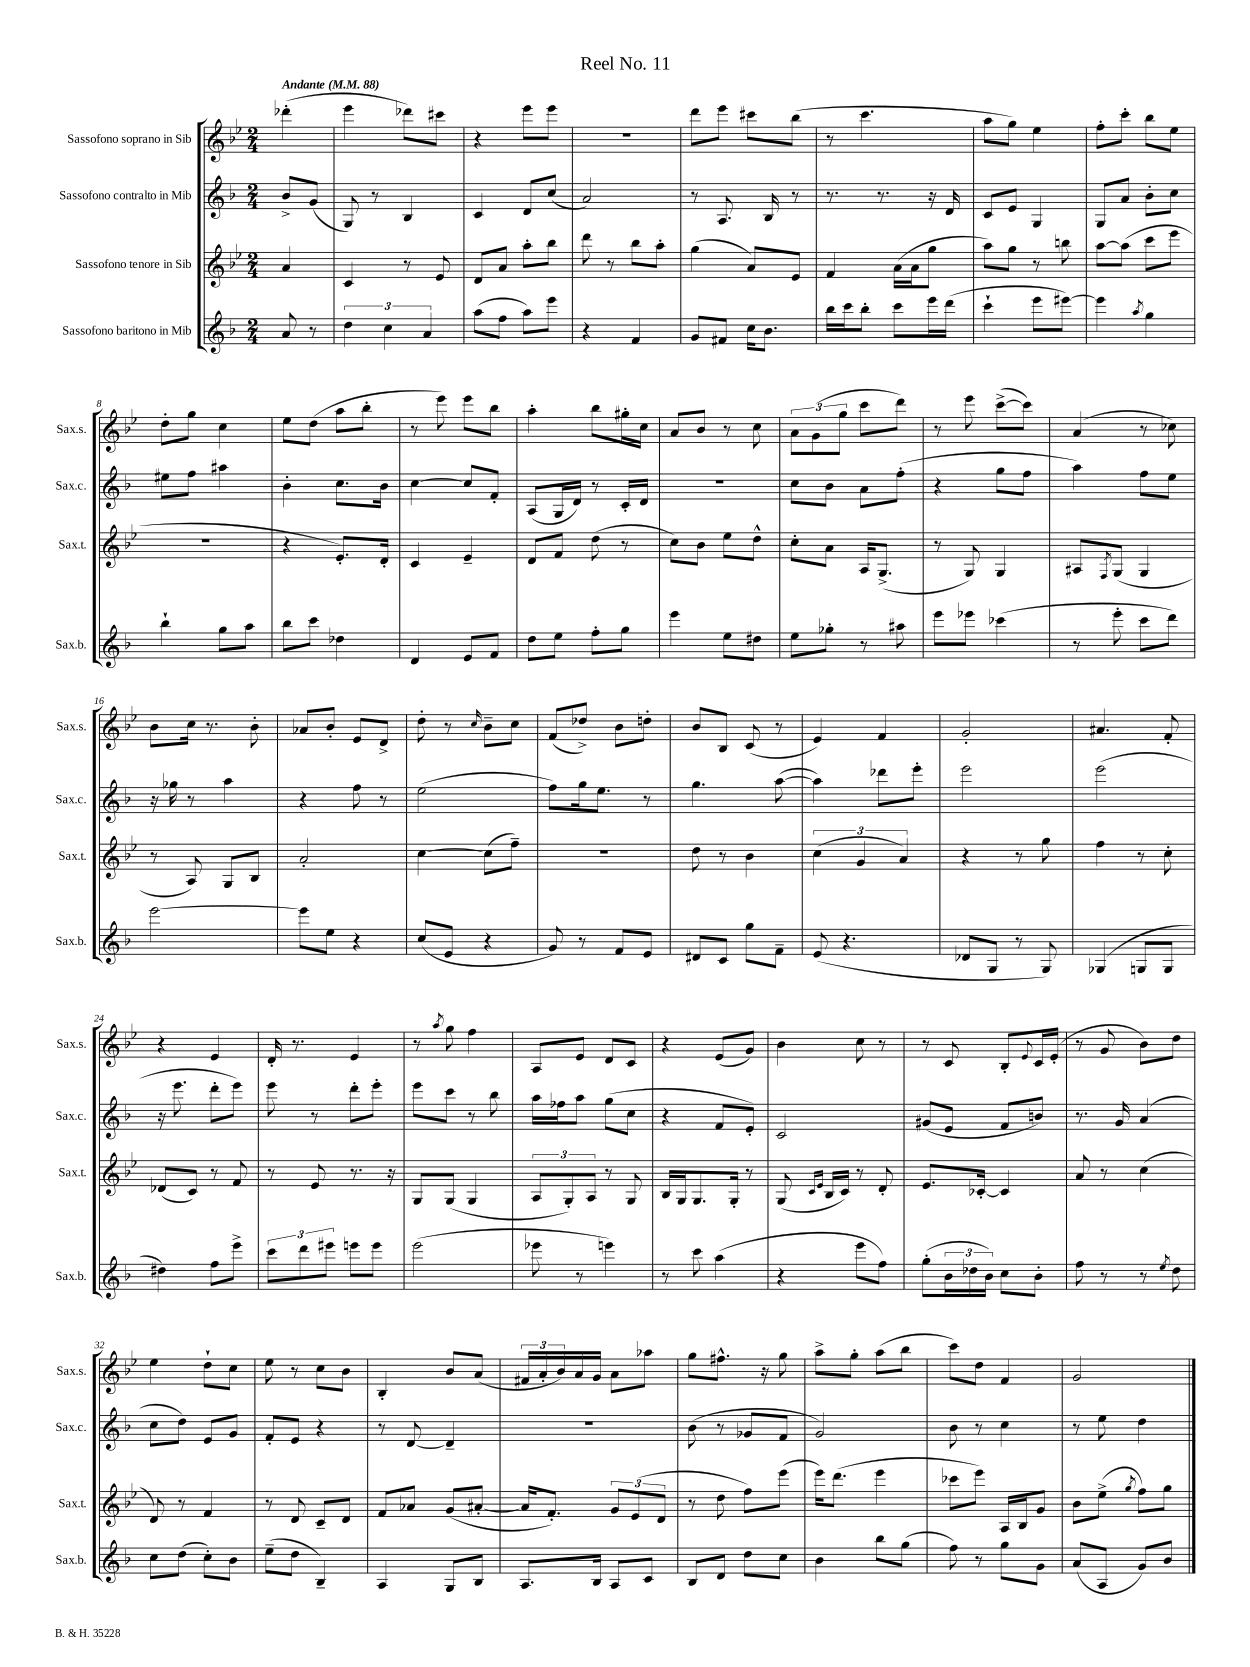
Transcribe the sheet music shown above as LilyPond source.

\header { title = "Reel No. 11" }
<<
\new StaffGroup <<
\new Staff = "s0" \with { instrumentName = "Sassofono soprano in Sib" shortInstrumentName = "Sax.s." } {
    \clef treble \key bes \major \numericTimeSignature \time 2/4 \partial 4 \tempo "Andante" 4 = 88
    des'''4-.( |
    ees'''4 des'''8) cis'''8 |
    r4 ees'''8 ees'''8 |
    r2 |
    d'''8 ees'''8 cis'''8 bes''8( |
    r8 c'''4. |
    a''8 g''8) ees''4 |
    f''8-. c'''8-. bes''8 ees''8 |
    d''8-. g''8 c''4 |
    ees''8 d''8( a''8 bes''8-. |
    r8 ees'''8) ees'''8 bes''8 |
    a''4-. bes''8 gis''16-. c''16 |
    a'8 bes'8 r8 c''8 |
    \tuplet 3/2 { a'8 g'8( g''8 } c'''8 d'''8) |
    r8 ees'''8 c'''8~->( c'''8) |
    a'4( r8 ces''8) |
    bes'8 c''16 r8. bes'8-. |
    aes'8 bes'8-. ees'8 d'8-> |
    d''8-. r8 \grace { c''16 } bes'8-- c''8 |
    f'8( des''8->) bes'8 d''8-. |
    bes'8 bes8 c'8( r8 |
    ees'4) f'4 |
    g'2-. |
    ais'4. f'8-. |
    r4 ees'4 |
    d'16-. r8. ees'4 |
    r8 \acciaccatura { a''8 } g''8 f''4 |
    a8 ees'8 d'8 c'8 |
    r4 ees'8( g'8) |
    bes'4 c''8 r8 |
    r8 c'8 bes8-. \appoggiatura { ees'8 } c'16 ees'16-.( |
    r8 g'8 bes'8) d''8 |
    ees''4 d''8-! c''8 |
    ees''8 r8 c''8 bes'8 |
    bes4-. bes'8 a'8( |
    \tuplet 3/2 { fis'16 a'16-. bes'16) } a'16 g'16 a'8 aes''8 |
    g''8 fis''8.-^ r16 g''8 |
    a''8-> g''8-. a''8( bes''8 |
    c'''8) d''8 f'4 |
    g'2 \bar "|." |
}
\new Staff = "s1" \with { instrumentName = "Sassofono contralto in Mib" shortInstrumentName = "Sax.c." } {
    \clef treble \key f \major \numericTimeSignature \time 2/4 \partial 4
    bes'8-> g'8( |
    g8) r8 bes4 |
    c'4 d'8 c''8( |
    a'2) |
    r8 a8. bes16 r8 |
    r8. r8. r16 d'16 |
    c'8 e'8 g4 |
    g8 a'8 bes'8-. c''8 |
    eis''8 f''8 ais''4 |
    bes'4-. c''8. bes'16 |
    c''4~ c''8 f'8-. |
    a8( g16 d'16) r8 c'16-. d'16 |
    R2 |
    c''8 bes'8 a'8 f''8-.( |
    r4 g''8 f''8 |
    a''4) f''8 e''8 |
    r16 ges''16 r8 a''4 |
    r4 f''8 r8 |
    e''2( |
    f''8) g''16 e''8. r8 |
    g''4. a''8~( |
    a''4) des'''8 e'''8-. |
    e'''2 |
    e'''2( |
    r16 e'''8. d'''8-. e'''8) |
    e'''8 r8 d'''8-. e'''8-. |
    e'''8 c'''8 r8 bes''8 |
    a''16 fes''16 a''8 g''8( c''8 |
    r4 f'8 e'8-.) |
    c'2 |
    gis'8( e'8 f'8 b'8) |
    r8. g'16 a'4( |
    c''8 d''8) e'8 g'8 |
    f'8-. e'8 r4 |
    r8 d'8~ d'4-- |
    r2 |
    bes'8( r8 ges'8 f'8 |
    g'2) |
    bes'8 r8 c''4 |
    r8 e''8 d''4 \bar "|." |
}
\new Staff = "s2" \with { instrumentName = "Sassofono tenore in Sib" shortInstrumentName = "Sax.t." } {
    \clef treble \key bes \major \numericTimeSignature \time 2/4 \partial 4
    a'4 |
    c'4 r8 ees'8 |
    d'8 a'8 a''8-. bes''8 |
    d'''8 r8 bes''8 a''8-. |
    g''4( a'8) ees'8 |
    f'4 a'16( a'16 g''8 |
    a''8) g''8 r8 b''8 |
    a''8~ a''8( c'''8 ees'''8 |
    R2 |
    r4 ees'8.-.) d'16-. |
    c'4 ees'4-- |
    d'8 f'8 d''8( r8 |
    c''8) bes'8 ees''8 d''8-^ |
    c''8-. a'8 a16 g8.->( |
    r8 g8) g4 |
    ais8 \acciaccatura { f8 } g8( g4 |
    r8 a8) g8 bes8 |
    a'2-. |
    c''4~ c''8( f''8--) |
    R2 |
    d''8 r8 bes'4 |
    \tuplet 3/2 { c''4( g'4 a'4) } |
    r4 r8 g''8 |
    f''4 r8 c''8-. |
    des'8( c'8) r8 f'8 |
    r8 ees'8 r8. r16 |
    g8 g8( g4 |
    \tuplet 3/2 { a8 g8-.) a8 } r8 g8 |
    bes16 g16 g8. g16-. r8 |
    g8( \grace { c'16 ees'16 } bes16 c'16) r8 d'8-. |
    ees'8. ces'16~-. ces'4 |
    a'8 r8 c''4( |
    d'8) r8 f'4 |
    r8 d'8 c'8-- d'8 |
    f'8 aes'8 g'8( ais'8~-. |
    ais'16 f'8.-.) \tuplet 3/2 { g'8 ees'8( d'8 } |
    r8 d''8 f''8) ees'''8( |
    ees'''16) d'''8.( ees'''4 |
    ces'''8 ees'''8) a16 bes16 g'8 |
    bes'8 ees''8->( \acciaccatura { g''8 } f''8) g''8 \bar "|." |
}
\new Staff = "s3" \with { instrumentName = "Sassofono baritono in Mib" shortInstrumentName = "Sax.b." } {
    \clef treble \key f \major \numericTimeSignature \time 2/4 \partial 4
    a'8 r8 |
    \tuplet 3/2 { d''4 c''4 a'4 } |
    a''8( f''8 a''8) e'''8 |
    r4 f'4 |
    g'8 fis'8 c''16 bes'8. |
    bes''16 c'''16 bes''8-. c'''8 e'''16 d'''16( |
    c'''4-! e'''8 eis'''8~) |
    eis'''4 \acciaccatura { a''8 } g''4 |
    bes''4-! g''8 a''8 |
    bes''8 c'''8 des''4 |
    d'4 e'8 f'8 |
    d''8 e''8 f''8-. g''8 |
    e'''4 e''8 dis''8 |
    e''8 ges''8-. r8 ais''8 |
    e'''8 ees'''8 ces'''4( |
    r8 e'''8-. c'''8 d'''8) |
    e'''2~ |
    e'''8 e''8 r4 |
    c''8( e'8 r4 |
    g'8) r8 f'8 e'8 |
    dis'8 c'8 g''8 f'8-- |
    e'8( r4. |
    des'8 g8 r8 g8) |
    ges4( g8 g8 |
    dis''4) f''8 e'''8-> |
    \tuplet 3/2 { c'''8 d'''8 eis'''8 } e'''8 e'''8 |
    e'''2( |
    ees'''8 r8 e'''4) |
    r8 c'''8 a''4( |
    r4 e'''8 f''8) |
    g''8-.( \tuplet 3/2 { bes'16 des''16 bes'16) } c''8 bes'8-. |
    f''8 r8 r8 \acciaccatura { e''8 } d''8 |
    c''8 d''8( c''8-.) bes'8 |
    e''8--( d''8 bes4--) |
    a4 g8 bes8 |
    a8. bes16 a8 c'8 |
    bes8 d'8 d''8 c''8 |
    bes'4 bes''8 g''8( |
    f''8) r8 g''8 g'8 |
    a'8( a8 g'8) bes'8 \bar "|." |
}
>>
>>
